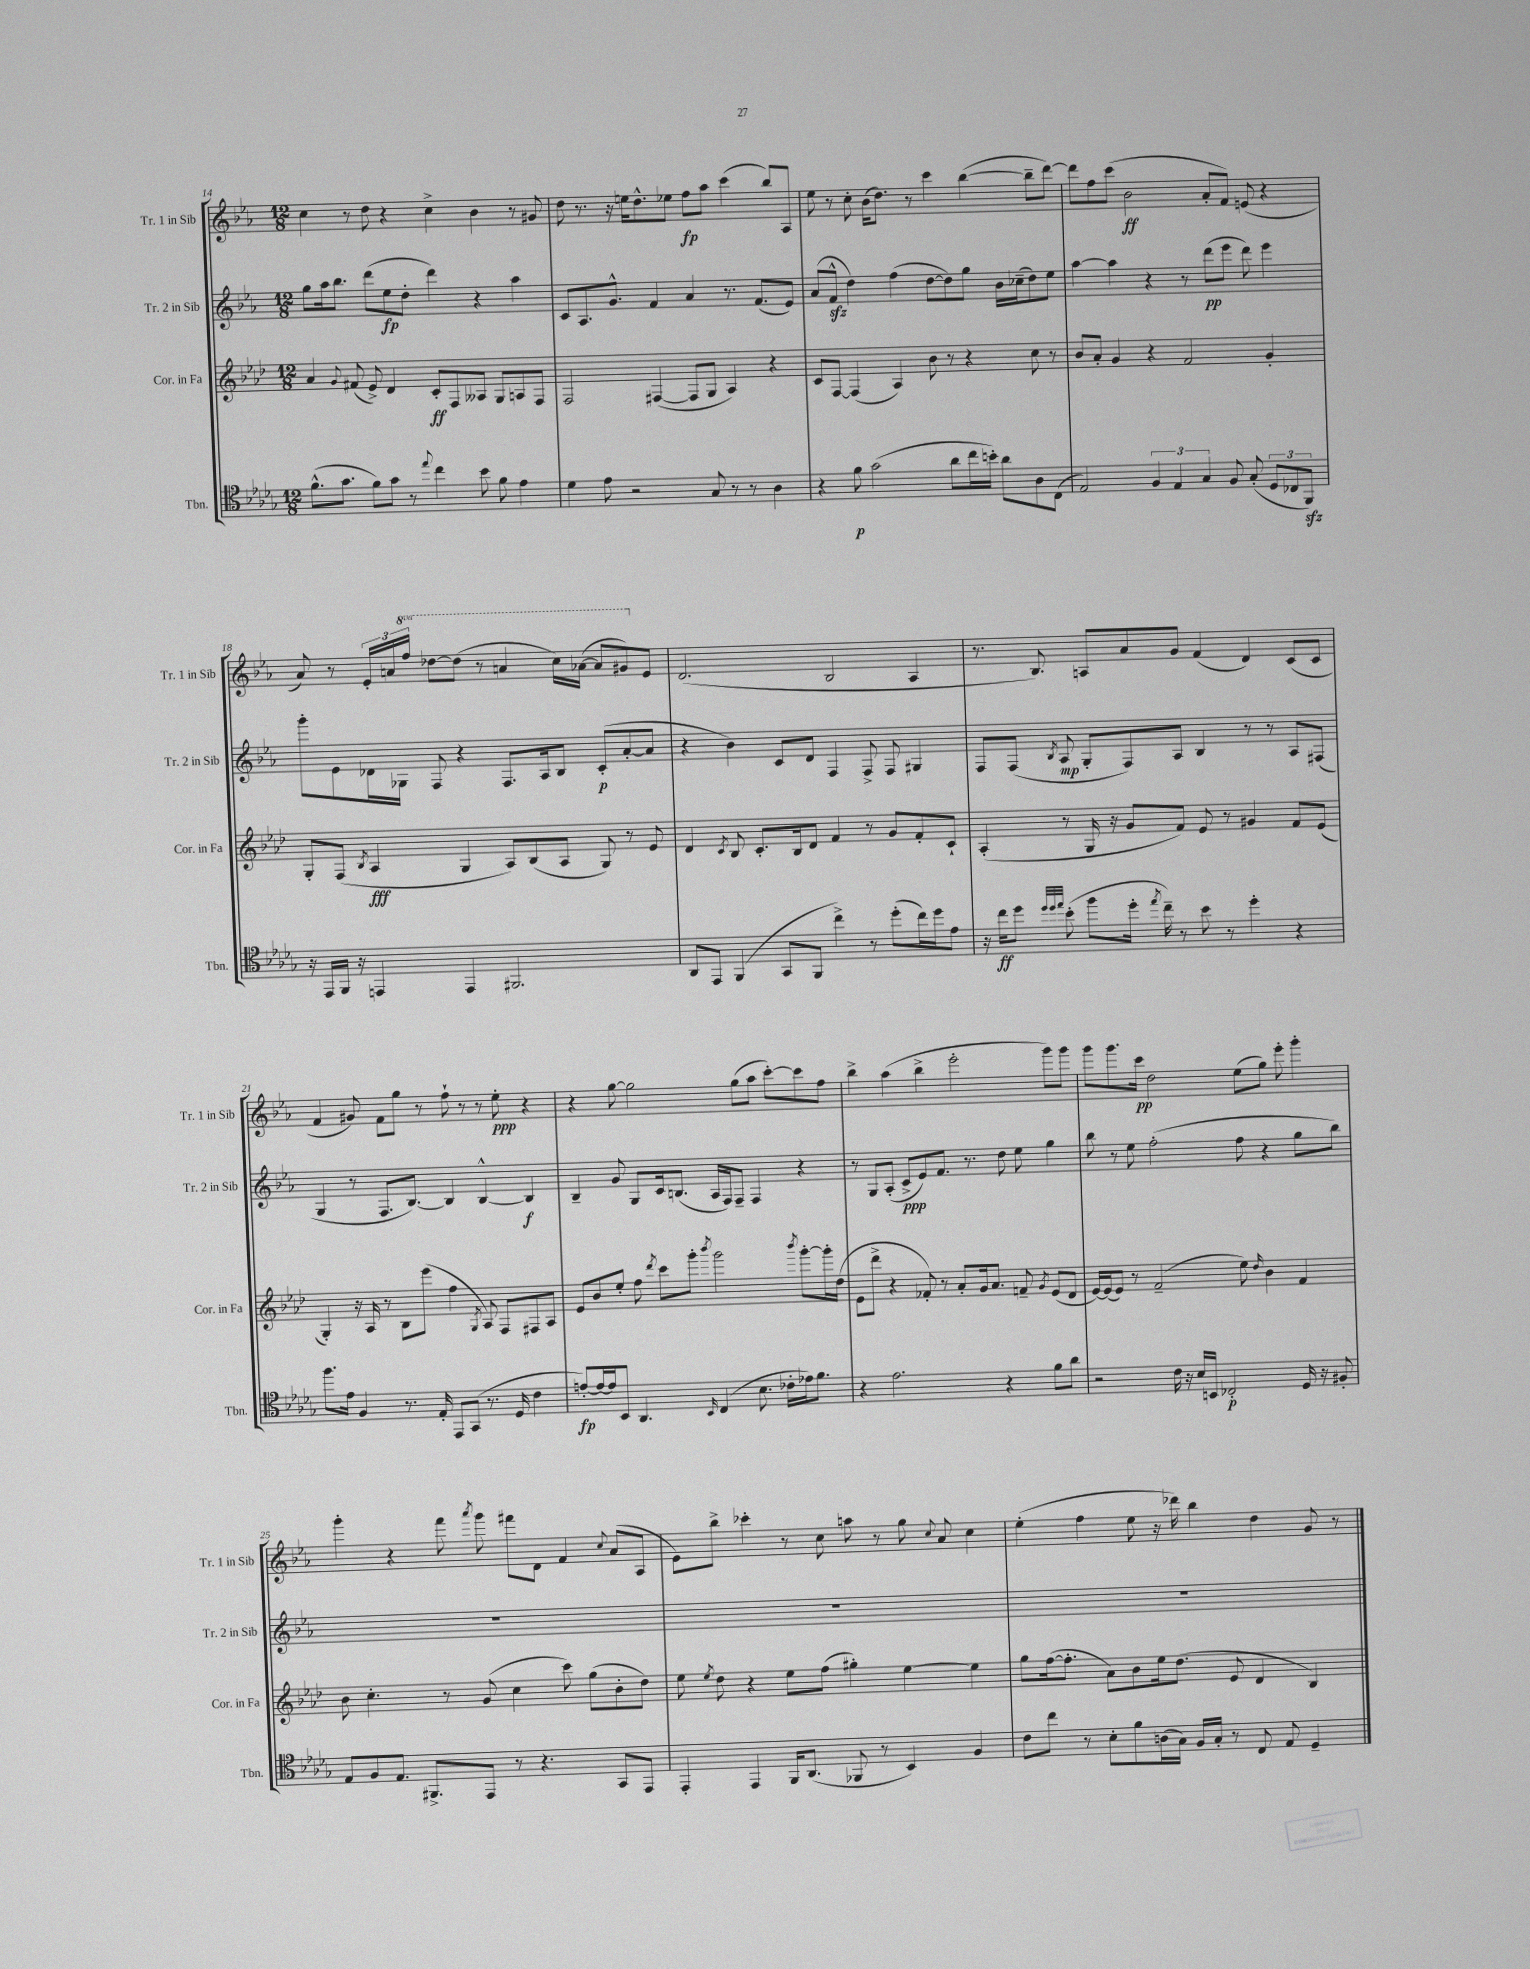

**kern	**dynam	**kern	**dynam	**kern	**dynam	**kern	**dynam
*part4	*part4	*part3	*part3	*part2	*part2	*part1	*part1
*staff4	*staff4	*staff3	*staff3	*staff2	*staff2	*staff1	*staff1
*I"Tbn.	*	*I"Cor. in Fa	*	*I"Tr. 2 in Sib	*	*I"Tr. 1 in Sib	*
*I'Tbn.	*	*I'Cor. in Fa	*	*I'Tr. 2 in Sib	*	*I'Tr. 1 in Sib	*
*clefC4	*	*clefG2	*	*clefG2	*	*clefG2	*
*k[b-e-a-d-g-]	*	*k[b-e-a-d-]	*	*k[b-e-a-]	*	*k[b-e-a-]	*
*M12/8	*	*M12/8	*	*M12/8	*	*M12/8	*
=14	=14	=14	=14	=14	=14	=14	=14
(8.f^^\L	.	4a-/	.	8gg\L	.	4cc\	.
.	.	.	.	16aa-\k	.	.	.
8.g-\J	.	.	.	8.bb-\J	.	.	.
.	.	8qqg/	.	.	.	.	.
.	.	(8f#X/	.	.	.	8r	.
8f\L)	.	8e-^/)	.	(8ddd\L	.	8dd\	.
8g-\J	.	4d-/	.	8ee-\	fp	4r	.
8r	.	.	.	8dd'\J	.	.	.
8qqee-/	.	.	.	.	.	.	.
4cc\	.	8c'/L	ff	4ddd\)	.	4cc^\	.
.	.	8F/	.	.	.	.	.
8b-\	.	8A--X/J	.	4r	.	4b-\	.
8f\	.	8G/L	.	.	.	.	.
4e-\	.	8An/	.	4aa-\	.	8r	.
.	.	8F/J	.	.	.	8g#X/	.
=15	=15	=15	=15	=15	=15	=15	=15
4d-\	.	2F/	.	8c/L	.	8dd\	.
.	.	.	.	8.A-/	.	8.r	.
8e-\	.	.	.	.	.	.	.
.	.	.	.	8.g^^/J	.	16r	.
2r	.	.	.	.	.	16een\KL	.
.	.	.	.	.	.	8.dd^^\	.
.	.	([4F#X/	.	4f/	.	.	.
.	.	.	.	.	.	8ee-X\J	.
.	.	8F#/L]	.	4a-/	.	8ff\L	fp
8G-/	.	8G/J	.	.	.	8aa-\J	.
8r	.	4A-/)	.	8.r	.	(4ccc\	.
8r	.	.	.	.	.	.	.
.	.	.	.	(8.f/L	.	.	.
4A-\	.	4r	.	.	.	8bb-/L)	.
.	.	.	.	8e-/J)	.	8A-/J	.
=16	=16	=16	=16	=16	=16	=16	=16
4r	.	8c/L	.	(8a-/L	.	8ee-\	.
.	.	[8F/J	.	8fzz^^/J	.	8r	.
8f\	p	(4F/]	.	4dd\)	.	8cc'\	.
(2g-\	.	.	.	.	.	(16b-\KL	.
.	.	.	.	.	.	8.dd\J)	.
.	.	4A-/)	.	(4ff\	.	.	.
.	.	.	.	.	.	8r	.
.	.	8b-\	.	[8dd\L	.	4ccc\	.
8a-\L	.	8r	.	8dd\])	.	.	.
16cc\L	.	4r	.	8gg\J	.	([4bb-\	.
16bn'\JJ)	.	.	.	.	.	.	.
8a-\L	.	.	.	16b-\LL	.	.	.
.	.	.	.	(16cc-X~\J	.	.	.
8A-\	.	8cc\	.	8dd\)	.	8bb-~\L]	.
(8C\J	.	8r	.	8ee-\J	.	[8ddd\J)	.
=17	=17	=17	=17	=17	=17	=17	=17
2E-/)	.	8b-/L	.	[4aa-\	.	8ddd\L]	.
.	.	8a-'/J	.	.	.	8ff\	.
.	.	4g/	.	4aa-\]	.	(8ccc\J	.
.	.	.	.	.	.	2b-\	ff
6F/	.	4r	.	4r	.	.	.
6E-/	.	.	.	.	.	.	.
.	.	2f/	.	8r	.	.	.
6G-/	.	.	.	.	.	.	.
.	.	.	.	(8ddd\L	pp	8a-'/L	.
8F/	.	.	.	8eee-\J	.	8f/J)	.
(8G-'/	.	.	.	8ddd\)	.	(8en/	.
12D-/L	.	4g'/	.	4eee-\	.	4r	.
12C-X/	.	.	.	.	.	.	.
12FFzz/J)	.	.	.	.	.	.	.
!!LO:LB:g=z
=18	=18	=18	=18	=18	=18	=18	=18
16r	.	8G'/L	.	8ggg'\L	.	8a-/)	.
16EE-/LL	.	.	.	.	.	.	.
16FF/JJ	.	(8F/J	.	8e-\	.	8r	.
16r	.	.	.	.	.	.	.
.	.	8qB-/	.	.	.	.	.
4EEn/	.	4A-/	fff	16d-X\L	.	24e-'/LL	.
.	.	.	.	.	.	24an/	.
.	.	.	.	16G-X\JJ	.	.	.
*	*	*	*	*	*	*8va	*
.	.	.	.	.	.	24fff/JJ	.
.	.	.	.	8F/	.	[8ddd-X\L	.
4EE/	.	4G/	.	4r	.	(8ddd-\J]	.
.	.	.	.	.	.	8r	.
2.FF#X/	.	8A-/L)	.	8.F/L	.	4aan/	.
.	.	(8B-/	.	.	.	.	.
.	.	.	.	16A-/k	.	.	.
.	.	8A-/J	.	8B-/J	.	16ccc\LL)	.
.	.	.	.	.	.	([16aa-X\JJ	.
.	.	8G/)	.	(8c'/L	p	8aa-/L]	.
.	.	8r	.	[8a-'/	.	8gg#X/)	.
*	*	*	*	*	*	*X8va	*
.	.	8e-/	.	8a-/J]	.	8e-/J	.
=19	=19	=19	=19	=19	=19	=19	=19
8AA-/L	.	4d-/	.	4r	.	(2.d/	.
8EE-/J	.	.	.	.	.	.	.
.	.	8qc/	.	.	.	.	.
(4FF/	.	8B-/	.	4b-\)	.	.	.
.	.	8.c'/L	.	.	.	.	.
8GG-/L	.	.	.	8c/L	.	.	.
.	.	16B-/k	.	.	.	.	.
8FF/J	.	8d-/J	.	8d/J	.	.	.
4cc^\)	.	4f/	.	4F/	.	2B-/	.
8r	.	8r	.	8F^/	.	.	.
(8dd-'\L	.	8g/L	.	8F/	.	.	.
16cc\L)	.	8f'/	.	4G#X/	.	4A-/	.
16dd-\J	.	.	.	.	.	.	.
8e-\J	.	8c`/J	.	.	.	.	.
=20	=20	=20	=20	=20	=20	=20	=20
16r	.	(4A-'/	.	8F/L	.	8.r	.
16cc\KL	ff	.	.	.	.	.	.
8dd-\J	.	.	.	(8F/J	.	.	.
.	.	.	.	.	.	8.B-/)	.
32qqdd-/LLL	.	.	.	.	.	.	.
32qqdd-/	.	.	.	.	.	.	.
32qqee-/JJJ	.	.	.	8qB-/	.	.	.
(8b-'\	.	8r	.	8A-/	mp	.	.
8ff\L	.	16G/	.	8G'/L	.	8An/L	.
.	.	16r	.	.	.	.	.
16dd-'\Jk	.	8g/L	.	8F/)	.	8a-/	.
8qee-/	.	.	.	.	.	.	.
16cc~\)	.	.	.	.	.	.	.
8r	.	8f/J)	.	8A-/J	.	8g/J	.
8b-\	.	8e-/	.	4B-/	.	(4f/	.
8r	.	8r	.	.	.	.	.
4dd-'\	.	4g#X/	.	8r	.	4d/)	.
.	.	.	.	8r	.	.	.
4r	.	8f/L	.	8A-/L	.	(8c/L	.
.	.	(8e-/J	.	(8F#X/J	.	8c/J	.
!!LO:LB:g=z
=21	=21	=21	=21	=21	=21	=21	=21
8.ff\L	.	4G'/)	.	4G/	.	4f/	.
16e-\Jk	.	.	.	.	.	.	.
4F/	.	16r	.	8r	.	8g#X/)	.
.	.	16A-/	.	.	.	.	.
.	.	8r	.	8.F/L	.	8f\L	.
8.r	.	8B-\L	.	.	.	8gg\J	.
.	.	.	.	[8.B-/J)	.	.	.
.	.	(8eee-\J	.	.	.	8r	.
16E-'/	.	.	.	.	.	.	.
8EE-/L	.	4ff\	.	4B-/]	.	8ff`\	.
(8GG-/J	.	.	.	.	.	8r	.
.	.	8qG/	.	.	.	.	.
8.r	.	8A-/)	.	[4B-^^/	.	8r	.
.	.	8F/L	.	.	.	8ee-'\	ppp
16D-/	.	.	.	.	.	.	.
4c\	.	8F#X/	.	4B-/]	f	4r	.
.	.	8A-/J	.	.	.	.	.
=22	=22	=22	=22	=22	=22	=22	=22
[8en'/L)	fp	8e-/L	.	4B-~/	.	4r	.
16e/L_	.	8b-/	.	.	.	.	.
16e/J]	.	.	.	.	.	.	.
8BB-/J	.	8ee-'/J	.	8g/	.	[8gg\	.
4.AA-/	.	8ff\	.	8G/L	.	2gg\]	.
.	.	8qddd-/	.	.	.	.	.
.	.	8ccc\L	.	16c/k	.	.	.
.	.	.	.	(8.Bn/J	.	.	.
.	.	8ggg'\J	.	.	.	.	.
16qqBB-/	.	8qbbb-/	.	.	.	.	.
(4C/	.	2ggg\	.	16A-/LL	.	.	.
.	.	.	.	16F/J)	.	.	.
.	.	.	.	8F~/J	.	(8gg\L	.
8.B-\	.	.	.	4F/	.	8aa-\J	.
.	.	.	.	.	.	[8ccc'\L)	.
16c-X'\LL	.	.	.	.	.	.	.
.	.	8qbbb-/	.	.	.	.	.
16e-X\J)	.	[8ggg'\L	.	4r	.	8ccc\]	.
8.f\J	.	.	.	.	.	.	.
.	.	16ggg'\L]	.	.	.	8ff\J	.
.	.	(16dd-\JJ	.	.	.	.	.
=23	=23	=23	=23	=23	=23	=23	=23
4r	.	8e-\L	.	8r	.	4bb-^\	.
.	.	8ddd-^\J	.	8G/L	.	.	.
2.e-\	.	4r	.	(8A-'/J	.	(4aa-\	.
.	.	.	.	8c^/L	ppp	.	.
.	.	8f-X'/)	.	8e-/)	.	4bb-^\	.
.	.	8r	.	8.f/J	.	.	.
.	.	8a-'/L	.	.	.	2eee-'\	.
.	.	.	.	8.r	.	.	.
.	.	16g/k	.	.	.	.	.
.	.	8.a-/J	.	.	.	.	.
4r	.	.	.	8dd\	.	.	.
.	.	8fn~/	.	8ee-\	.	.	.
.	.	8qg/	.	.	.	.	.
8f\L	.	(8e-/L	.	4gg\	.	8ggg\L)	.
8a-\J	.	8d-/J	.	.	.	8ggg\J	.
=24	=24	=24	=24	=24	=24	=24	=24
2r	.	[16e-/LL)	.	8bb-\	.	8ggg\L	.
.	.	(16e-/J]	.	.	.	.	.
.	.	8e-/J)	.	8r	.	8.ggg\	.
.	.	8r	.	8ee-\	.	.	.
.	.	.	.	.	.	16ccc\Jk	pp
.	.	(2f~/	.	(2ff'\	.	2dd\	.
16c\	.	.	.	.	.	.	.
16r	.	.	.	.	.	.	.
16B-/LL	.	.	.	.	.	.	.
16BBn/JJ	.	.	.	.	.	.	.
2C-X'/	p	.	.	.	.	.	.
.	.	8ee-\)	.	8ff\	.	(8ee-\L	.
.	.	16qqdd-/	.	.	.	.	.
.	.	4b-\	.	4r	.	8gg\J)	.
.	.	.	.	.	.	8eee-'\	.
16D-/	.	4f/	.	8gg\L	.	4ggg'\	.
16r	.	.	.	.	.	.	.
8F#X'/	.	.	.	8bb-\J)	.	.	.
!!LO:LB:g=z
=25	=25	=25	=25	=25	=25	=25	=25
8E-/L	.	8b-\	.	1.r	.	4ggg'\	.
8F/	.	4.cc'\	.	.	.	.	.
8.E-/J	.	.	.	.	.	4r	.
8.FF#X^/L	.	.	.	.	.	.	.
.	.	8r	.	.	.	8fff\	.
.	.	.	.	.	.	8qaaa-/	.
8EE-/J	.	(8g/	.	.	.	8ggg\	.
8r	.	4cc\	.	.	.	8fff#X\L	.
4.r	.	.	.	.	.	8d\J	.
.	.	8ccc\)	.	.	.	4f/	.
.	.	(8gg\L	.	.	.	.	.
.	.	.	.	.	.	8qqcc/	.
8GG-/L	.	8b-'\	.	.	.	(8a-/L	.
8EE-/J	.	8dd-\J)	.	.	.	8A-/J	.
=26	=26	=26	=26	=26	=26	=26	=26
4EE-'/	.	8ee-\	.	1.r	.	8e-\L)	.
.	.	8qee-/	.	.	.	.	.
.	.	8dd-\	.	.	.	8bb-^\J	.
4EE-/	.	4r	.	.	.	4ccc-X'\	.
16FF/KL	.	8ee-\L	.	.	.	8r	.
(8.AA-/J	.	.	.	.	.	.	.
.	.	(8ff\J	.	.	.	8cc\	.
8FF-X/	.	4gg#X'\)	.	.	.	8aan\	.
8r	.	.	.	.	.	8r	.
4BB-/)	.	[4ee-\	.	.	.	8gg\	.
.	.	.	.	.	.	8qqcc/	.
.	.	.	.	.	.	8a-/	.
4F/	.	4ee-\]	.	.	.	4cc\	.
=27	=27	=27	=27	=27	=27	=27	=27
8c\L	.	8gg\L	.	1.r	.	(4ee-'\	.
8cc\J	.	([16ff\k	.	.	.	.	.
.	.	8.ff'\J]	.	.	.	.	.
8r	.	.	.	.	.	4ff\	.
8B-'\L	.	8a-\L)	.	.	.	.	.
8f\	.	8b-\	.	.	.	8ee-\	.
(16An\L	.	16ee-\k	.	.	.	16r	.
16G-\JJ)	.	(8.dd-\J	.	.	.	16ddd-X\)	.
16F/LL	.	.	.	.	.	4bb-\	.
16G-'/JJ	.	.	.	.	.	.	.
8r	.	8e-/	.	.	.	.	.
8C/	.	4d-/	.	.	.	4dd\	.
8E-/	.	.	.	.	.	.	.
4D-~/	.	4B-/)	.	.	.	8g/	.
.	.	.	.	.	.	8r	.
==	==	==	==	==	==	==	==
*-	*-	*-	*-	*-	*-	*-	*-
